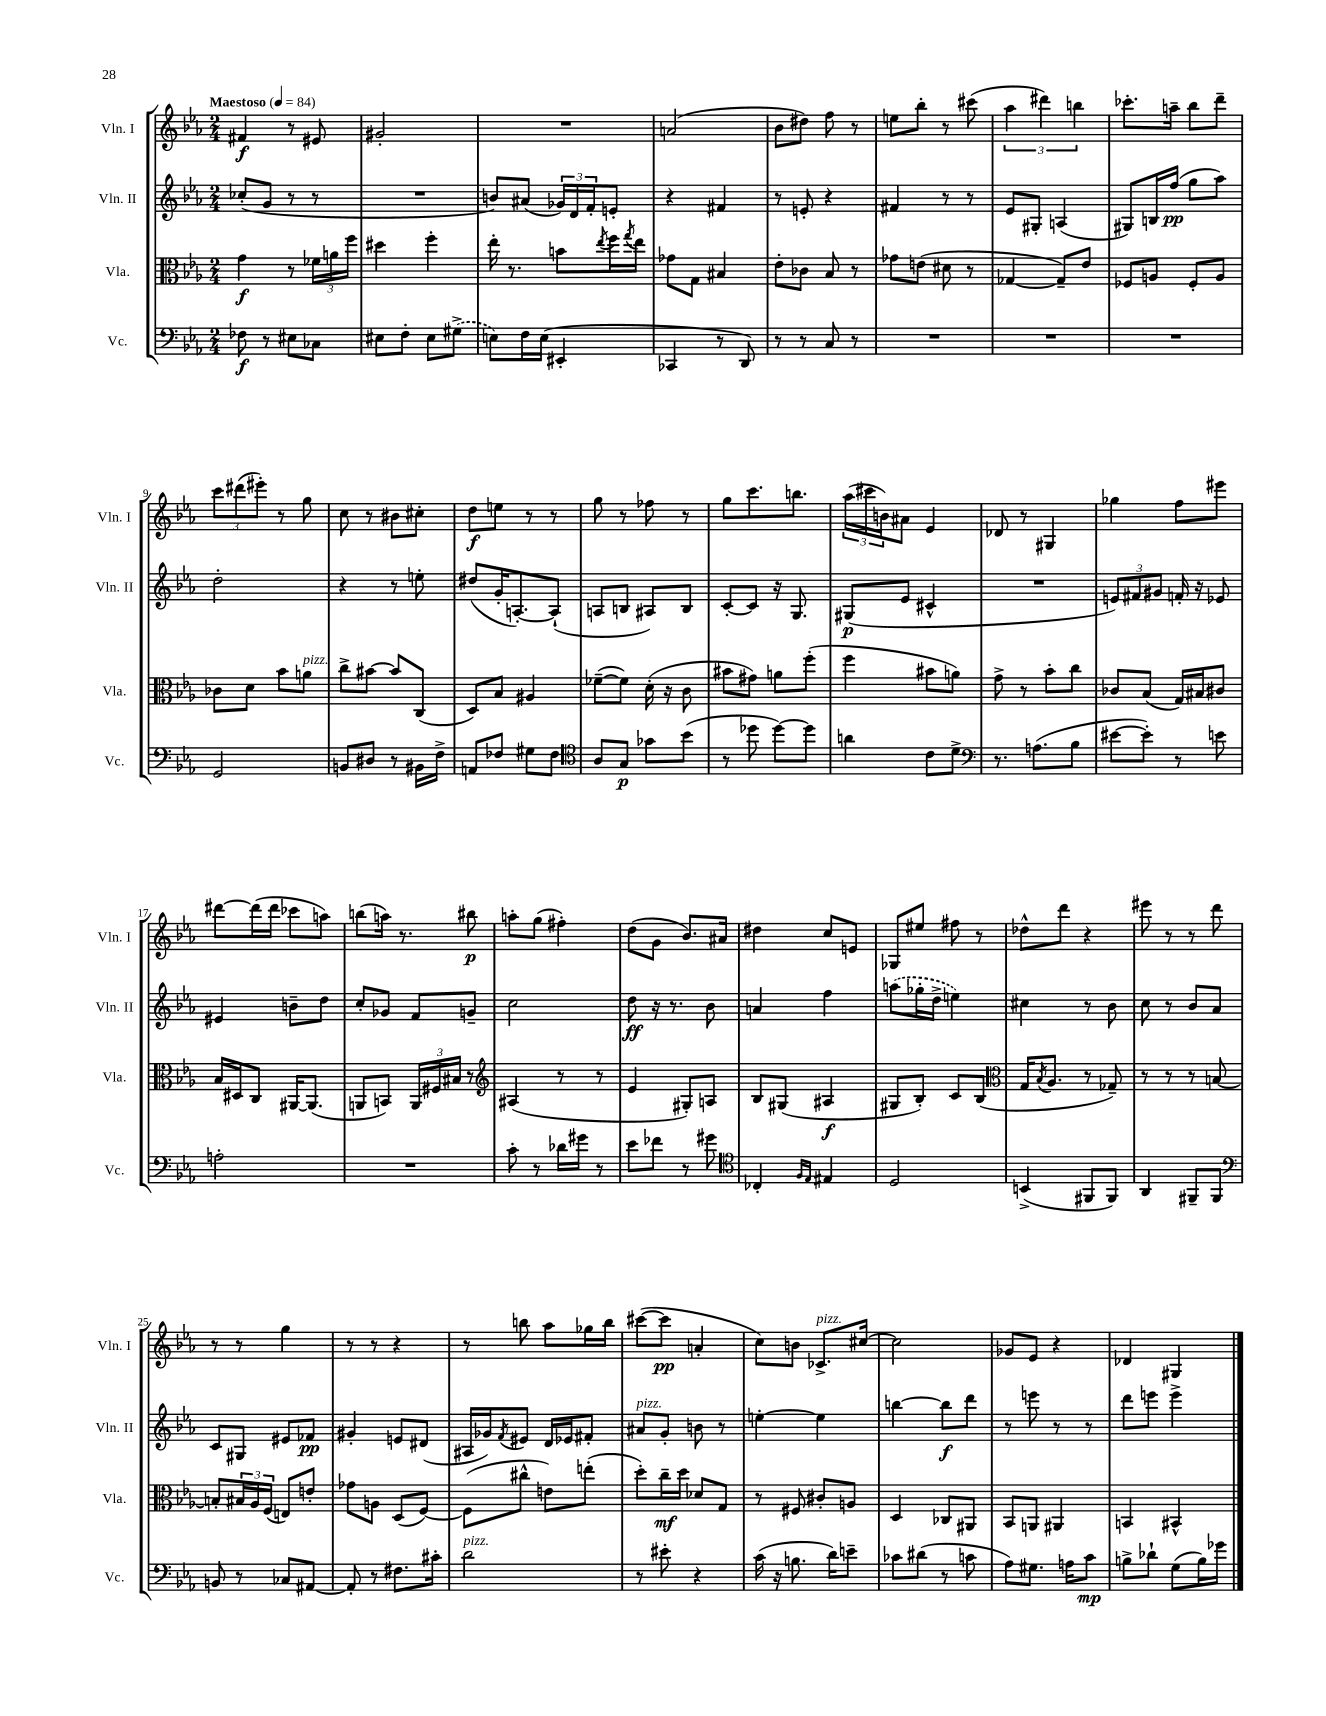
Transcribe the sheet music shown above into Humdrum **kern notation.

**kern	**dynam	**kern	**dynam	**kern	**dynam	**kern	**dynam
*part4	*part4	*part3	*part3	*part2	*part2	*part1	*part1
*staff4	*staff4	*staff3	*staff3	*staff2	*staff2	*staff1	*staff1
*I"Vc.	*	*I"Vla.	*	*I"Vln. II	*	*I"Vln. I	*
*I'Vc.	*	*I'Vla.	*	*I'Vln. II	*	*I'Vln. I	*
*clefF4	*	*clefC3	*	*clefG2	*	*clefG2	*
*k[b-e-a-]	*	*k[b-e-a-]	*	*k[b-e-a-]	*	*k[b-e-a-]	*
*M2/4	*	*M2/4	*	*M2/4	*	*M2/4	*
*MM84	*	*MM84	*	*MM84	*	*MM84	*
=1	=1	=1	=1	=1	=1	=1	=1
!	!	!	!	!	!	!LO:TX:a:B:t=Maestoso	!
8F-X\	f	4g\	f	(8cc-X'/L	.	4f#X/	f
8r	.	.	.	8g/J	.	.	.
8E#X\L	.	8r	.	8r	.	8r	.
8C-X\J	.	24f-X\LL	.	8r	.	8e#X/	.
.	.	24an\	.	.	.	.	.
.	.	24ff\JJ	.	.	.	.	.
=2	=2	=2	=2	=2	=2	=2	=2
8E#X\L	.	4dd#X\	.	2r	.	2g#X'/	.
8F'\J	.	.	.	.	.	.	.
8E#\L	.	4ff'\	.	.	.	.	.
(8G#X^\J	.	.	.	.	.	.	.
=3	=3	=3	=3	=3	=3	=3	=3
8En\L)	.	16ee-'\	.	8bn/L)	.	2r	.
.	.	8.r	.	.	.	.	.
16F\L	.	.	.	(8a#X/J	.	.	.
(16E\JJ	.	.	.	.	.	.	.
4EE#X'/	.	8bn\L	.	24g-X/LL)	.	.	.
.	.	.	.	24d/	.	.	.
.	.	.	.	24f'/J	.	.	.
.	.	8qee-/	.	.	.	.	.
.	.	16ff\L	.	8en'/J	.	.	.
.	.	8qgg/	.	.	.	.	.
.	.	16ee-\JJ	.	.	.	.	.
=4	=4	=4	=4	=4	=4	=4	=4
4CC-X/	.	8g-X\L	.	4r	.	(2an/	.
.	.	8G\J	.	.	.	.	.
8r	.	4B#X/	.	4f#X/	.	.	.
8DD/)	.	.	.	.	.	.	.
=5	=5	=5	=5	=5	=5	=5	=5
8r	.	8e-'\L	.	8r	.	8b-\L	.
8r	.	8c-X\J	.	8en'/	.	8dd#X\J)	.
8C/	.	8B-/	.	4r	.	8ff\	.
8r	.	8r	.	.	.	8r	.
=6	=6	=6	=6	=6	=6	=6	=6
2r	.	8g-X\L	.	4f#X/	.	8een\L	.
.	.	(8en\J	.	.	.	8bb-'\J	.
.	.	8d#X\	.	8r	.	8r	.
.	.	8r	.	8r	.	(8ccc#X\	.
=7	=7	=7	=7	=7	=7	=7	=7
2r	.	[4G-X/	.	8e-/L	.	6aa-\	.
.	.	.	.	8G#X'/J	.	.	.
.	.	.	.	.	.	6ddd#X\)	.
.	.	8G-~/L])	.	(4An/	.	.	.
.	.	.	.	.	.	6bbn\	.
.	.	8e-/J	.	.	.	.	.
=8	=8	=8	=8	=8	=8	=8	=8
2r	.	8F-X/L	.	8G#X/L)	.	8.ccc-X'\L	.
.	.	8An/J	.	16Bn/L	.	.	.
.	.	.	.	(16ff/JJ	pp	16aan~\Jk	.
.	.	8F-'/L	.	8gg\L	.	8bb-\L	.
.	.	8A/J	.	8aa-\J)	.	8ddd~\J	.
!!LO:LB:g=z
=9	=9	=9	=9	=9	=9	=9	=9
2GG/	.	8c-X\L	.	2dd'\	.	12ccc\L	.
.	.	.	.	.	.	(12ddd#X\	.
.	.	8d\J	.	.	.	.	.
.	.	.	.	.	.	12eee#X'\J)	.
.	.	8b-\L	.	.	.	8r	.
!	!	!LO:TX:a:i:t=pizz.	!	!	!	!	!
.	.	8an\J	.	.	.	8gg\	.
=10	=10	=10	=10	=10	=10	=10	=10
8BBn/L	.	8cc^\L	.	4r	.	8cc\	.
8D#X/J	.	[8b#X\J	.	.	.	8r	.
8r	.	8b#/L]	.	8r	.	8b#X\L	.
16BB#X\LL	.	(8C/J	.	8een'\	.	8cc#X'\J	.
16F^\JJ	.	.	.	.	.	.	.
=11	=11	=11	=11	=11	=11	=11	=11
8AAn/L	.	8D/L)	.	(8dd#X/L	.	8dd\L	f
8F-X/J	.	8B-/J	.	16g'/K	.	8een\J	.
.	.	.	.	[8.An'/)	.	.	.
8G#X\L	.	4A#X/	.	.	.	8r	.
8F-\J	.	.	.	(8A`/J]	.	8r	.
=12	=12	=12	=12	=12	=12	=12	=12
*clefC4	*	*	*	*	*	*	*
8A-/L	.	([8f-X~\L	.	8An/L	.	8gg\	.
8G/J	p	8f-\J])	.	8Bn/J	.	8r	.
8g-X\L	.	(16d'\	.	8A#X/L)	.	8ff-X\	.
.	.	16r	.	.	.	.	.
(8b-\J	.	8c\	.	8B/J	.	8r	.
=13	=13	=13	=13	=13	=13	=13	=13
8r	.	8b#X\L	.	[8c'/L	.	8gg\L	.
8dd-X\	.	8g#X\J)	.	8c/J]	.	8.ccc\	.
[8dd-\L)	.	8an\L	.	16r	.	.	.
.	.	.	.	8.G/	.	8.bbn\J	.
8dd-\J]	.	(8ff'\J	.	.	.	.	.
=14	=14	=14	=14	=14	=14	=14	=14
4an\	.	4ff\	.	(8G#X/L	p	(24aa-\LL	.
.	.	.	.	.	.	24ccc#X\	.
.	.	.	.	.	.	24bn\J)	.
.	.	.	.	8e-/J	.	8a#X\J	.
8c\L	.	8b#X\L	.	4c#X^^/	.	4e-/	.
8d^\J	.	8an\J)	.	.	.	.	.
=15	=15	=15	=15	=15	=15	=15	=15
*clefF4	*	*	*	*	*	*	*
8.r	.	8g^\	.	2r	.	8d-X/	.
.	.	8r	.	.	.	8r	.
(8.An\L	.	.	.	.	.	.	.
.	.	8b-'\L	.	.	.	4G#X/	.
8B-\J	.	8cc\J	.	.	.	.	.
=16	=16	=16	=16	=16	=16	=16	=16
[8e#X\L	.	8c-X/L	.	12en/L)	.	4gg-X\	.
.	.	.	.	12f#X/	.	.	.
8e#'\J])	.	(8B-/J	.	.	.	.	.
.	.	.	.	12g#X/J	.	.	.
8r	.	16G/LL)	.	16fn'/	.	8ff\L	.
.	.	16B#X/J	.	16r	.	.	.
8en\	.	8c#X/J	.	8e-X/	.	8eee#X\J	.
!!LO:LB:g=z
=17	=17	=17	=17	=17	=17	=17	=17
2An'\	.	16B-/LL	.	4e#X/	.	[8ddd#X\L	.
.	.	16D#X/J	.	.	.	.	.
.	.	8C/J	.	.	.	(16ddd#\L]	.
.	.	.	.	.	.	16ddd#\JJ	.
.	.	[16AA#X/KL	.	8bn~\L	.	8ccc-X\L	.
.	.	(8.AA#/J]	.	.	.	.	.
.	.	.	.	8dd\J	.	8aan\J)	.
=18	=18	=18	=18	=18	=18	=18	=18
2r	.	8AAn/L	.	8cc'/L	.	(8bbn\L	.
.	.	8BBn/J)	.	8g-X/J	.	16aan\Jk)	.
.	.	.	.	.	.	8.r	.
.	.	24AA/LL	.	8f/L	.	.	.
.	.	24F#X/	.	.	.	.	.
.	.	24B#X/JJ	.	.	.	.	.
.	.	8r	.	8gn~/J	.	8bb#X\	p
=19	=19	=19	=19	=19	=19	=19	=19
*	*	*clefG2	*	*	*	*	*
8c'\	.	(4A#X/	.	2cc\	.	8aan'\L	.
8r	.	.	.	.	.	(8gg\J	.
16d-X\LL	.	8r	.	.	.	4ff#X'\)	.
16g#X\JJ	.	.	.	.	.	.	.
8r	.	8r	.	.	.	.	.
=20	=20	=20	=20	=20	=20	=20	=20
8e-\L	.	4e-/	.	8dd\	ff	(8dd\L	.
8f-X\J	.	.	.	16r	.	8g\J	.
.	.	.	.	8.r	.	.	.
8r	.	8G#X'/L)	.	.	.	8.b-/L)	.
8g#X\	.	8An/J	.	8b-\	.	.	.
.	.	.	.	.	.	16a#X/Jk	.
=21	=21	=21	=21	=21	=21	=21	=21
*clefC4	*	*	*	*	*	*	*
4C-X'/	.	8B-/L	.	4an/	.	4dd#X\	.
.	.	(8G#X/J	.	.	.	.	.
16qqF/LL	.	.	.	.	.	.	.
16qqE-/JJ	.	.	.	.	.	.	.
4E#X/	.	4A#X/	f	4ff\	.	8cc/L	.
.	.	.	.	.	.	8en/J	.
=22	=22	=22	=22	=22	=22	=22	=22
2D/	.	8G#X/L	.	(8aan\L	.	8G-X/L	.
.	.	8B-'/J)	.	16gg-X'\L	.	8ee#X/J	.
.	.	.	.	16dd^\JJ	.	.	.
.	.	8c/L	.	4een\)	.	8ff#X\	.
.	.	(8B-/J	.	.	.	8r	.
=23	=23	=23	=23	=23	=23	=23	=23
*	*	*clefC3	*	*	*	*	*
(4BBn^/	.	16G/KL	.	4cc#X\	.	8dd-X^^\L	.
.	.	8qB-/	.	.	.	.	.
.	.	8.A-/J	.	.	.	.	.
.	.	.	.	.	.	8ddd\J	.
8FF#X/L	.	8r	.	8r	.	4r	.
8FF#/J)	.	8G-X~/)	.	8b-\	.	.	.
=24	=24	=24	=24	=24	=24	=24	=24
4AA-/	.	8r	.	8cc\	.	8eee#X\	.
.	.	8r	.	8r	.	8r	.
8FF#X~/L	.	8r	.	8b-/L	.	8r	.
8FF#/J	.	[8Bn/	.	8a-/J	.	8ddd\	.
!!LO:LB:g=z
=25	=25	=25	=25	=25	=25	=25	=25
*clefF4	*	*	*	*	*	*	*
8BBn/	.	8Bn'/L]	.	8c/L	.	8r	.
8r	.	24B#X/L	.	8G#X/J	.	8r	.
.	.	24A-/	.	.	.	.	.
.	.	(24F/JJ	.	.	.	.	.
8C-X/L	.	8En/L)	.	8e#X/L	.	4gg\	.
[8AA#X/J	.	8en'/J	.	8f-X/J	pp	.	.
=26	=26	=26	=26	=26	=26	=26	=26
8AA#'/]	.	8g-X\L	.	4g#X'/	.	8r	.
8r	.	8An\J	.	.	.	8r	.
8.F#X\L	.	(8D/L	.	8en/L	.	4r	.
.	.	[8F/J)	.	(8d#X/J	.	.	.
16c#X'\Jk	.	.	.	.	.	.	.
=27	=27	=27	=27	=27	=27	=27	=27
!LO:TX:a:i:t=pizz.	!	!	!	!	!	!	!
2d\	.	(8F\L]	.	16A#X/LL	.	8r	.
.	.	.	.	16g-X/J)	.	.	.
.	.	.	.	8qf/	.	.	.
.	.	8cc#X^^\J	.	8e#X/J	.	8bbn\	.
.	.	8en\L)	.	16d/LL	.	8aa-\L	.
.	.	.	.	16e-X/J	.	.	.
.	.	(8een'\J	.	8f#X'/J	.	16gg-X\L	.
.	.	.	.	.	.	16bb\JJ	.
=28	=28	=28	=28	=28	=28	=28	=28
!	!	!	!	!LO:TX:a:i:t=pizz.	!	!	!
8r	.	8dd'\L)	.	8a#X/L	.	([8ccc#X\L	.
8e#X'\	.	16cc~\L	mf	8g'/J	.	8ccc#\J]	pp
.	.	16dd\JJ	.	.	.	.	.
4r	.	8d-X/L	.	8bn\	.	4an'/	.
.	.	8G/J	.	8r	.	.	.
=29	=29	=29	=29	=29	=29	=29	=29
(16c\	.	8r	.	[4een'\	.	8cc\L)	.
16r	.	.	.	.	.	.	.
8.Bn\	.	8F#X/	.	.	.	8bn\J	.
!	!	!	!	!	!	!LO:TX:a:i:t=pizz.	!
.	.	8c#X'/L	.	4ee\]	.	8.c-X^/L	.
16d\KL)	.	.	.	.	.	.	.
8en~\J	.	8An/J	.	.	.	.	.
.	.	.	.	.	.	[16cc#X/Jk	.
=30	=30	=30	=30	=30	=30	=30	=30
8c-X\L	.	4D/	.	[4bbn\	.	2cc#\]	.
(8d#X\J	.	.	.	.	.	.	.
8r	.	8C-X/L	.	8bb\L]	f	.	.
8cn\	.	8AA#X/J	.	8ddd\J	.	.	.
=31	=31	=31	=31	=31	=31	=31	=31
8A-\L)	.	8BB-/L	.	8r	.	8g-X/L	.
8.G#X\J	.	8AAn/J	.	8eeen\	.	8e-/J	.
.	.	4AA#X/	.	8r	.	4r	.
16An\KL	.	.	.	.	.	.	.
8c\J	mp	.	.	8r	.	.	.
=32	=32	=32	=32	=32	=32	=32	=32
8Bn^\L	.	4BBn/	.	8ddd\L	.	4d-X/	.
8d-X`\J	.	.	.	8eeen\J	.	.	.
(8G\L	.	4BB#X^^/	.	4eee^\	.	4G#X/	.
16B\L)	.	.	.	.	.	.	.
16g-X\JJ	.	.	.	.	.	.	.
==	==	==	==	==	==	==	==
*-	*-	*-	*-	*-	*-	*-	*-
